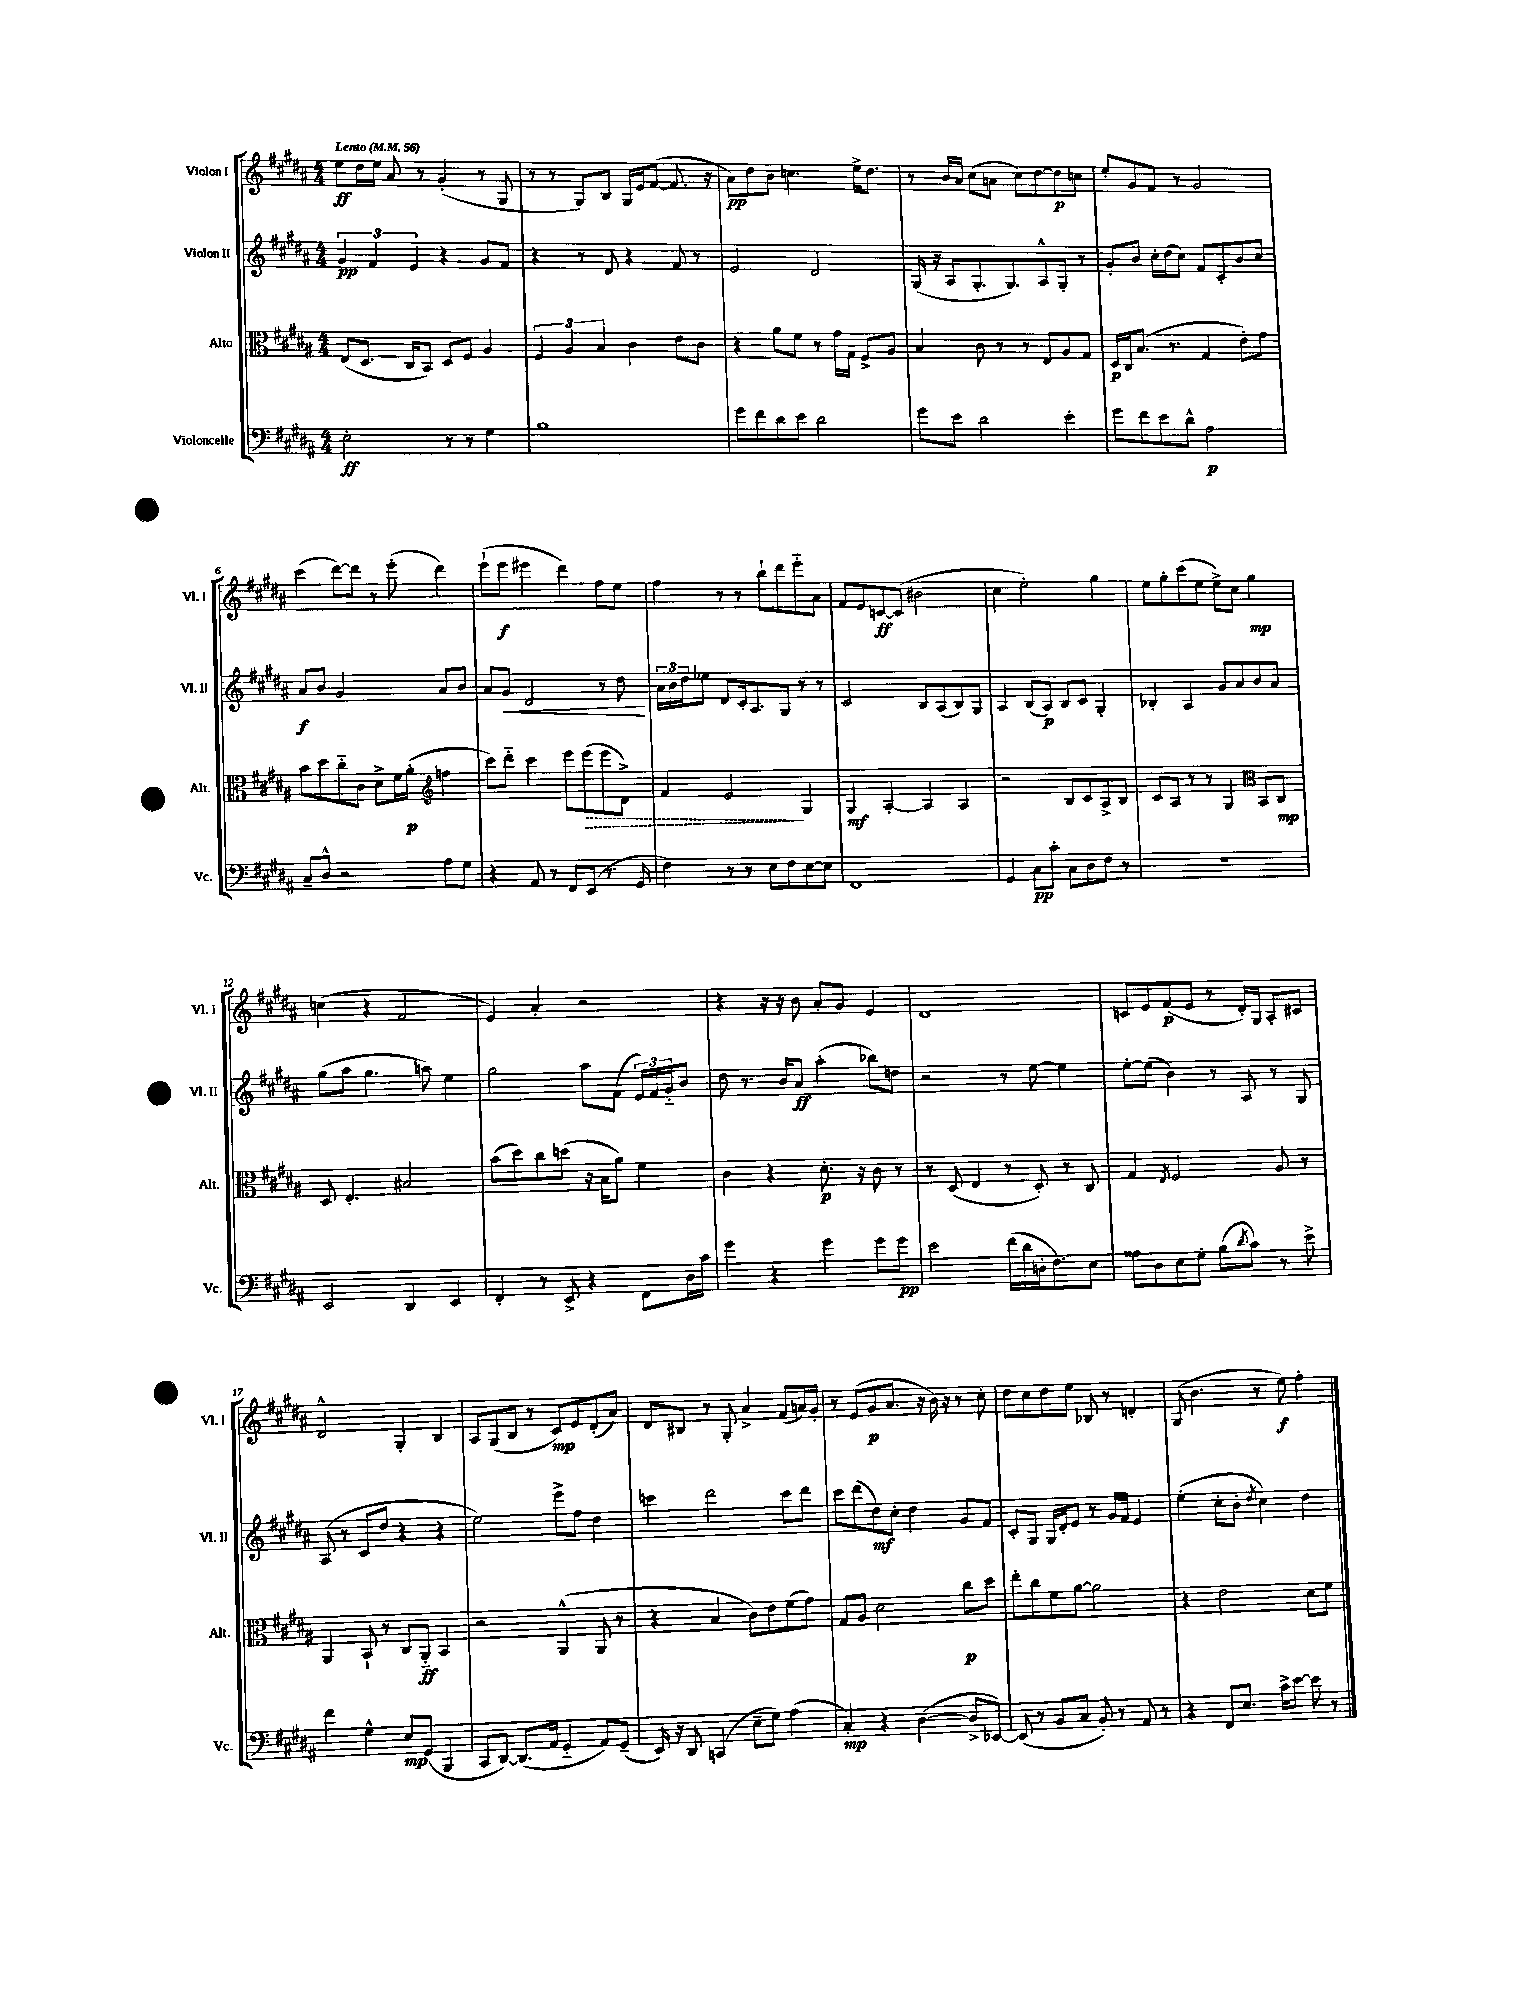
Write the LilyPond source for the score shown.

<<
\new StaffGroup <<
\new Staff = "s0" \with { instrumentName = "Violon I" shortInstrumentName = "Vl. I" } {
    \clef treble \key b \major \numericTimeSignature \time 4/4 \tempo "Lento" 4 = 56
    e''8\ff dis''16 e''16 ais'8 r8 gis'4-.( r8 gis8 |
    r8 r8 gis8) b8 gis16 e'16 fis'8~( fis'8. r16 |
    ais'8\pp) dis''8 b'8 c''4. e''16-> dis''8. |
    r8 b'16 ais'16 cis''8( a'8 cis''8) dis''8~ dis''8\p c''8 |
    e''8-. gis'8 fis'8 r8 gis'2 |
    cis'''4( dis'''8~) dis'''8 r8 e'''8-.( dis'''4) |
    e'''8-!( e'''8\f eis'''4 dis'''4) fis''8 e''8 |
    fis''4 r8 r8 b''8-! dis'''8 e'''8-_ ais'8 |
    fis'8 e'8 c'8~\ff c'8( bis'2 |
    cis''4 e''2-.) gis''4 |
    e''8 gis''8-. cis'''8( e''8 e''8->) cis''8 gis''4\mp |
    c''4( r4 fis'2 |
    e'4) ais'4-. r2 |
    r4 r16 r16 b'8 ais'8-. gis'8 e'4 |
    dis'1 |
    c'8 e'8 fis'8\p( e'8 r8 dis'16-.) gis16 ais8-. cis'8 |
    dis'2-^ gis4-. b4 |
    ais8 gis8( b8 r8 cis'8\mp) e'8 dis'8-.( ais'8) |
    dis'8 bis8 r8 gis8-. ais'4-> fis'8( a'16) gis'16-. |
    r8 e'8( gis'8\p ais'8. r16 b'16) r16 r8 cis''8-. |
    dis''8 cis''8 dis''8 e''8 bes8 r8 d'4-. |
    gis8( b'4. r8 e''8\f) fis''4-. \bar "|." |
}
\new Staff = "s1" \with { instrumentName = "Violon II" shortInstrumentName = "Vl. II" } {
    \clef treble \key b \major \numericTimeSignature \time 4/4
    \tuplet 3/2 { gis'4\pp fis'4 e'4 } r4 gis'8 fis'8 |
    r4 r8 dis'8 r4 fis'8 r8 |
    e'2 dis'2 |
    gis16( r16 ais8 gis8.-. gis8.) ais8-^ gis8-. r8 |
    gis'8-. b'8 cis''16-. dis''16( cis''8) fis'8 cis'8-. b'8 cis''8 |
    ais'8\f b'8 gis'2 ais'8 b'8 |
    ais'8 gis'8\< dis'2 r8 dis''8\! |
    \tuplet 3/2 { ais'16 b'16 dis''16 } ees''8 dis'8 cis'16-. ais8. gis8 r8 r8 |
    cis'2 b8 ais8( b8) gis8 |
    ais4 b8( ais8\p) b8 cis'8 gis4-. |
    bes4-. ais4 gis'8 ais'8 b'8 ais'8 |
    gis''8( ais''8 gis''4. a''8) e''4 |
    gis''2 ais''8 fis'8( \tuplet 3/2 { e'16) fis'16 gis'16-_ } b'8 |
    dis''8 r8. b'16 ais'8\ff ais''4-.( bes''8) d''8 |
    r2 r8 e''8~ e''4 |
    e''8~-. e''8( b'4) r8 ais8 r8 gis8 |
    ais8( r8 cis'8 dis''8 r4 r4 |
    e''2) e'''8-> fis''8 dis''4 |
    c'''4 dis'''2 c'''8 dis'''8 |
    cis'''8 dis'''8( dis''8\mf) cis''8-. dis''4 gis'8 fis'8 |
    cis'8-. gis8 gis16 dis'16-. e'8 r8 gis'16 fis'16 e'4 |
    e''4-.( cis''8-. b'8-. \acciaccatura { dis''8 } cis''4) dis''4 \bar "|." |
}
\new Staff = "s2" \with { instrumentName = "Alto" shortInstrumentName = "Alt." } {
    \clef alto \key b \major \numericTimeSignature \time 4/4
    e8( dis8. cis16 b,8) dis8 fis8 ais4 |
    \tuplet 3/2 { fis4 ais4 b4 } cis'4 e'8 cis'8 |
    r4 ais'8 fis'8 r8 gis'16 gis16 fis8-> ais8 |
    b4 cis'8 r8 r8 e8 ais8 gis8 |
    dis16\p cis16 b8.( r8. gis4 e'8-.) gis'8 |
    b'8 dis''8 cis''8-_ cis'8 dis'8-> fis'16 ais'16-.\p( \clef treble f''4 |
    cis'''8) dis'''8-_ cis'''4 e'''8 \once \override Hairpin.style = #'dashed-line e'''8\>( e'''8 dis'8->) |
    fis'4 e'2\! gis4 |
    gis4\mf ais4~-. ais4 ais4 |
    r2 b8 cis'8 ais8-> b8 |
    cis'8 ais8 r8 r8 gis4 \clef alto b,8 cis8\mp |
    dis8 e4.-. bis2 |
    b'8( dis''8) cis''8 d''8( r16 b16 ais'8) fis'4 |
    cis'4 r4 dis'8.-.\p r16 cis'8 r8 |
    r8 dis8( e4 r8 dis8-.) r8 cis8 |
    gis4 \acciaccatura { e8 } fis2 ais8 r8 |
    ais,4 b,8-! r8 cis8 ais,8-_\ff b,4 |
    r2 ais,4-^( ais,8 r8 |
    r4 b4 cis'8) e'8 fis'8( gis'8) |
    gis8 ais8 dis'2 cis''8\p dis''8 |
    e''8-. cis''8 fis'8 ais'8~ ais'2 |
    r4 e'2 dis'8 fis'8 \bar "|." |
}
\new Staff = "s3" \with { instrumentName = "Violoncelle" shortInstrumentName = "Vc." } {
    \clef bass \key b \major \numericTimeSignature \time 4/4
    e2-.\ff r8 r8 gis4 |
    b1 |
    gis'8 fis'8 dis'8 e'8 dis'2 |
    gis'8 e'8 dis'2 e'4-. |
    gis'8 fis'8 e'8 dis'8-^ ais2\p |
    cis8-- dis8-^ r2 ais8 gis8 |
    r4 ais,8 r8 fis,8 e,8( r8. gis,16 |
    fis4) r8 r8 e8 fis8 e8~ e8 |
    fis,1 |
    gis,4 cis8\pp cis'8-. cis8 dis8 fis8 r8 |
    R1 |
    e,2 dis,4 e,4 |
    fis,4-. r8 e,8-> r4 fis,8 dis16 cis'16 |
    gis'4 r4 gis'4 gis'8 gis'8\pp |
    e'2 fis'16( dis'16 d16-. fis8.) e8 |
    aisis8 dis8 e8 gis8-. b8( \acciaccatura { dis'8 } cis'8) r8 e'8-> |
    fis'4 gis4-^ e8\mp gis,8( b,,4 |
    cis,8 dis,8~) dis,8.( ais,16 gis,4-_ ais,8) gis,8--( |
    e,16) r16 dis,8 c,4( e8-- gis8) ais4( |
    cis4-.\mp) r4 dis4~( dis8-> ees,8~) |
    ees,8( r8 b,8 cis8 b,8-.) r8 ais,8 r8 |
    r4 fis,8 e8. cis'16-> e'8~ e'8 r8 \bar "|." |
}
>>
>>
